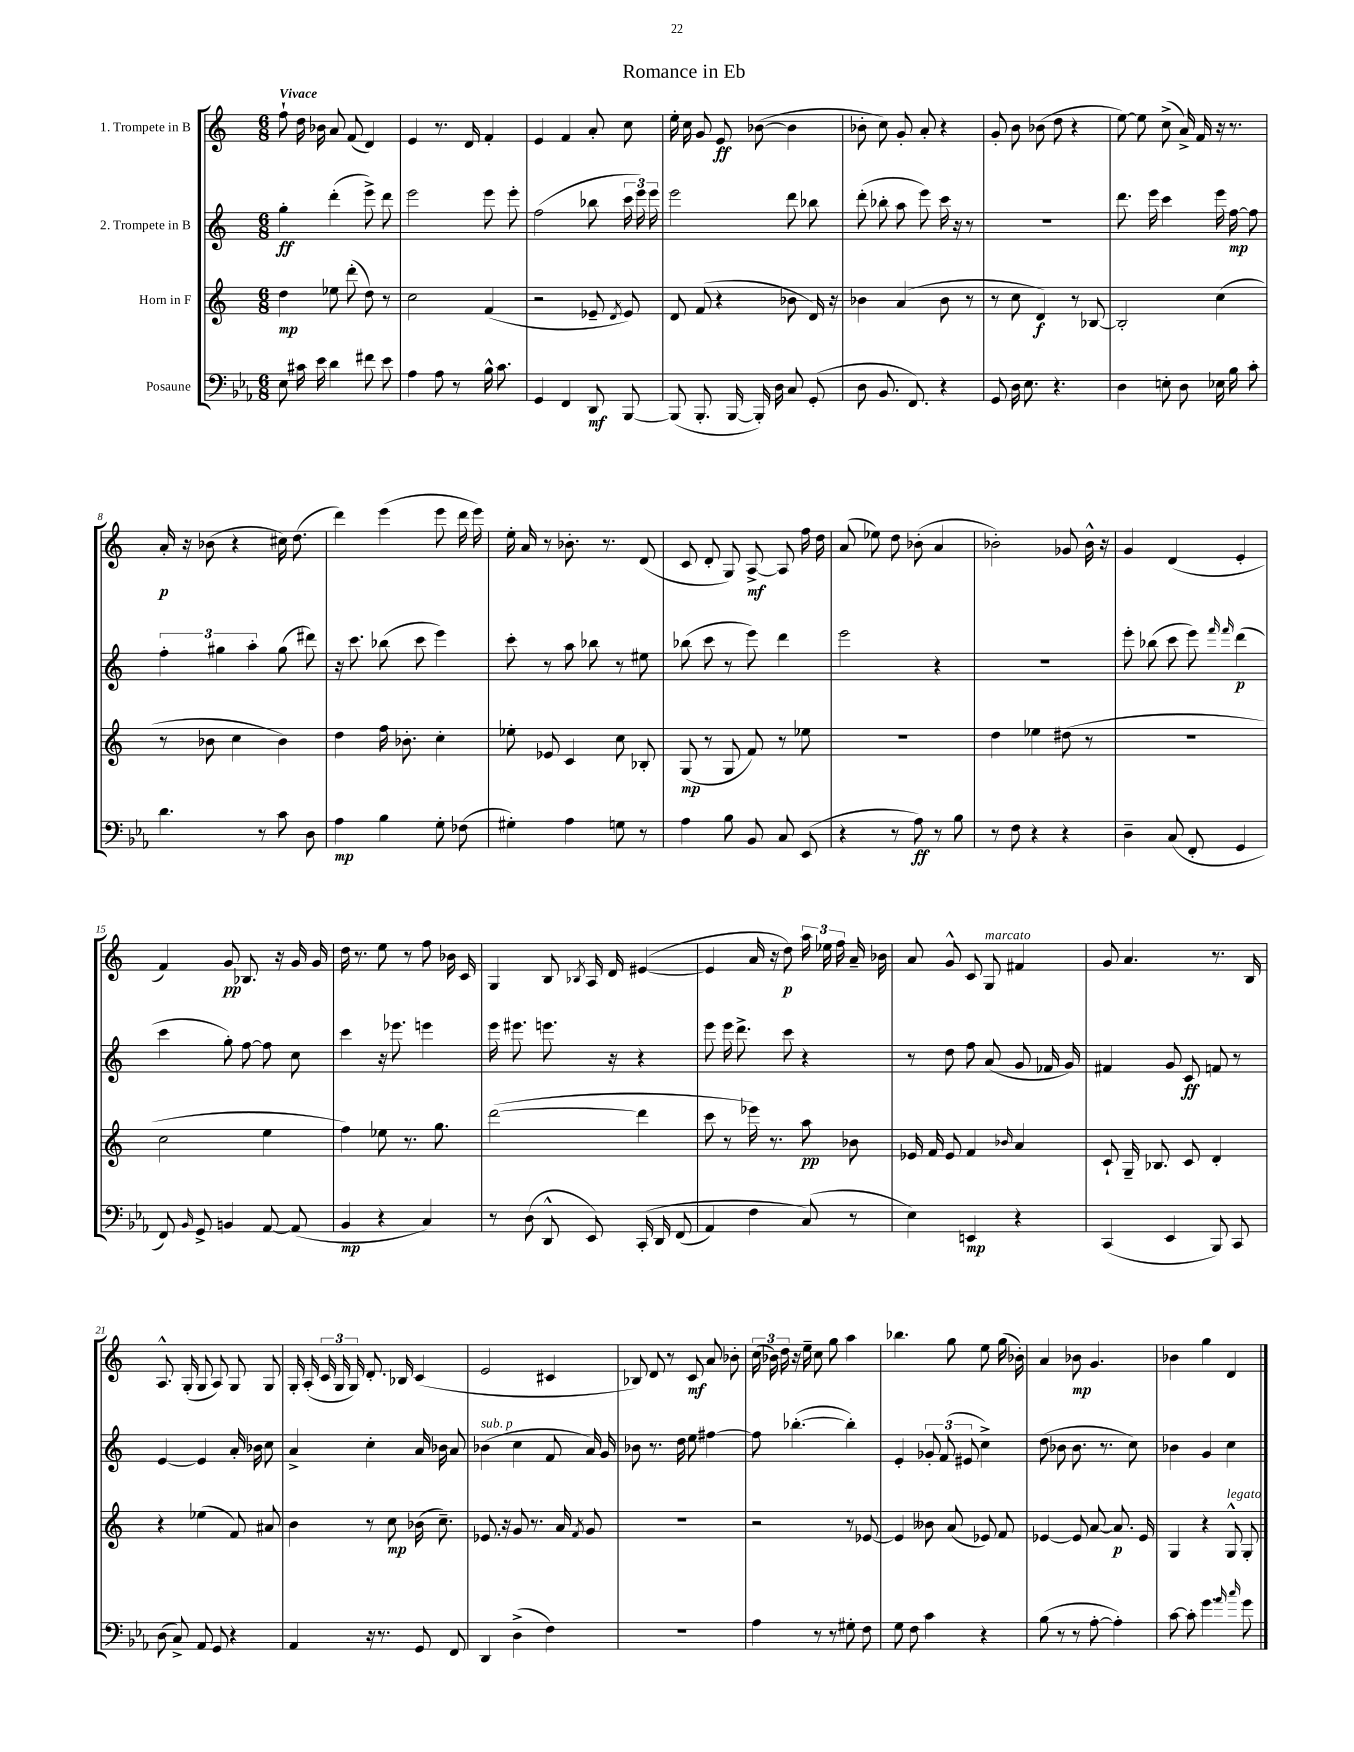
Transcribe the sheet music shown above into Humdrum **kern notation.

**kern	**kern	**kern	**kern
*staff4	*staff3	*staff2	*staff1
*clefF4	*clefG2	*clefG2	*clefG2
*k[b-e-a-]	*k[]	*k[]	*k[]
*M6/8	*M6/8	*M6/8	*M6/8
8E-	4dd	4gg'	8ff`
16c#	.	.	16dd
16e-	.	.	16b-
4d	8ee-	(4ddd'	8a
.	(8ddd'	.	(8f
8f#	8dd)	8eee^)	4d)
8e-	8r	8ddd	.
=	=	=	=
4A-	2cc	2eee	4e
8A-	.	.	8.r
8r	.	.	.
.	.	.	16d
16B-^^	(4f	8eee	4f'
8.c	.	.	.
.	.	8eee'	.
=	=	=	=
4GG	2r	(2ff	4e
4FF	.	.	4f
8DD	8e-~	8bb-	8a'
.	8qd	.	.
[8BBB-	8e-)	24ccc	8cc
.	.	24eee)	.
.	.	24eee	.
=	=	=	=
(8BBB-]	8d	2eee	16ee'
.	.	.	16cc
8.BBB-'	(8f	.	8g
.	4r	.	8e
[16BBB-	.	.	.
16BBB-'])	.	.	([8b-
16D	.	.	.
8C	8b-	8ddd	4b-]
(8GG'	16d)	8bb-	.
.	16r	.	.
=	=	=	=
8D	4b-	(8ddd'	8b-'
8.BB-	.	8bb-'	8cc)
.	(4a	8aa	8g'
8.FF)	.	.	.
.	.	8eee)	8a'
4r	8b-	16ccc	4r
.	.	16r	.
.	8r	8r	.
=	=	=	=
8GG	8r	2.r	8g'
16D	8cc	.	8b
8.E-	.	.	.
.	4d)	.	(8b-
4.r	.	.	8dd
.	8r	.	4r
.	[8B-	.	.
=	=	=	=
4D	2B-']	8.ddd	[8ee)
.	.	.	8ee]
.	.	16eee	.
8E'	.	4ccc	(8cc^
8D	.	.	16a^)
.	.	.	16f
16E-	(4cc	16eee	16r
16B-	.	[16ff	8.r
8c'	.	8ff]	.
=	=	=	=
4.d	8r	6ff'	16a'
.	.	.	16r
.	8b-	.	(8b-
.	.	6gg#	.
.	4cc	.	4r
.	.	6aa'	.
8r	.	.	.
8c	4b-)	(8gg#	16cc#)
.	.	.	(8.dd
8D	.	8ddd#)	.
=	=	=	=
4A-	4dd	16r	4ddd)
.	.	8.ccc	.
4B-	16ff	(8bb-	(4eee
.	8.b-'	.	.
.	.	8ccc	.
8G'	4cc'	4eee)	8eee
(8F-	.	.	16ddd
.	.	.	16eee)
=	=	=	=
4G#')	8ee-'	8ccc'	16ee'
.	.	.	16a
.	8e-	8r	8r
4A-	4c	8aa	8.b-'
.	.	8bb-	.
.	.	.	8.r
8G	8cc	8r	.
8r	8B-'	8ee#	(8d
=	=	=	=
4A-	(8G	(8bb-	8c
.	8r	8ccc	8d'
8B-	8G	8r	8G)
8BB-	8f)	8eee)	[8A^
8C	8r	4ddd	8A]
(8EE-	8ee-	.	16ff
.	.	.	16dd
=	=	=	=
4r	2.r	2eee	(8a
.	.	.	8ee-)
8r	.	.	8dd
8A-)	.	.	(8b-'
8r	.	4r	4a
8B-	.	.	.
=	=	=	=
8r	4dd	2.r	2b-')
8F	.	.	.
4r	4ee-	.	.
4r	(8dd#	.	8g-
.	8r	.	16b-^^
.	.	.	16r
=	=	=	=
4D~	2.r	8eee'	4g
.	.	(8bb-	.
(8C	.	8ccc	(4d
8FF'	.	8eee)	.
.	.	16qqfff	.
.	.	16qqfff	.
4GG	.	(4ddd	4e'
=	=	=	=
8FF)	2cc	4ccc	4f)
16qqBB-	.	.	.
8GG^	.	.	.
4BB	.	8gg')	8g
.	.	[8ff	8.B-
[8AA-	4ee	8ff]	.
.	.	.	16r
(8AA-]	.	8cc	16g
.	.	.	16g
=	=	=	=
4BB-	4ff)	4ccc	16dd
.	.	.	8.r
4r	8ee-	16r	8ee
.	.	8.eee-	.
.	8.r	.	8r
4C)	.	4eee	8ff
.	8.gg	.	.
.	.	.	16b-
.	.	.	16c
=	=	=	=
8r	([2ddd	16eee	4G
.	.	8.eee#	.
(8D	.	.	.
8DD^^	.	8.eee	8B
.	.	.	8qB-
8EE-)	.	.	16A
.	.	16r	16d
&(16CC'	4ddd]	4r	([4e#
16DD	.	.	.
(8FF	.	.	.
=	=	=	=
4AA-)	8ccc	8eee	4e#]
.	8r	16eee	.
.	.	8.ddd^	.
4F	16eee-)	.	16a
.	8.r	.	16r
.	.	8ccc	8dd)
(8C&)	8aa	4r	24aa
.	.	.	24ee-
.	.	.	24ff
8r	8b-	.	16a~
.	.	.	16b-
=	=	=	=
4E-)	16e-	8r	8a
.	16f	.	.
.	8e-	8dd	8g^^
4EE	4f	8ff	8c
.	.	(8a	8G
.	16qqb-	.	.
4r	4a	8g	4f#
.	.	16f-	.
.	.	16g)	.
=	=	=	=
(4CC	8c`	4f#	8g
.	16G~	.	4.a
.	8.B-	.	.
4EE-	.	8g	.
.	8c	8c	.
8BBB-)	4d'	8f	8.r
8CC	.	8r	.
.	.	.	16B
=	=	=	=
(8D	4r	[4e	8.A^^
8C^)	.	.	.
.	.	.	(16G'
8AA-	(4ee-	4e]	8G
8GG	.	.	8A)
4r	8f)	16a'	8G
.	.	16b-	.
.	8a#	8cc	8G
=	=	=	=
4AA-	4b	4a^	16G'
.	.	.	(16A'
.	.	.	24c
.	.	.	24G
.	.	.	24G)
16r	8r	4cc'	8.d'
8.r	.	.	.
.	8cc	.	.
.	.	.	16B-
8GG	(16b-	16a	(4c
.	8.cc~)	16b-	.
8FF	.	8a	.
=	=	=	=
4DD	8.e-	(4b-	2e
.	16r	.	.
(4D^	8g	4cc	.
.	8.r	.	.
4F)	.	8f	4c#
.	16a	.	.
.	8qf	.	.
.	8g	16a)	.
.	.	16g	.
=	=	=	=
2.r	2.r	8b-	8B-)
.	.	8.r	8d
.	.	.	8r
.	.	16dd	.
.	.	8ee	8c
.	.	[4ff#	8a
.	.	.	8b-'
=	=	=	=
4A-	2r	8ff#]	(24cc
.	.	.	24b-)
.	.	.	24dd
.	.	([4.bb-'	16r
.	.	.	16ee~
8r	.	.	8cc
8r	.	.	8gg
8G#'	8r	4bb-'])	4aa
8F	[8e-	.	.
=	=	=	=
8G	4e-]	4e'	4.bb-
8F	.	.	.
4c	8b--	12g-'	.
.	.	(12f	.
.	(8a	.	8gg
.	.	12e#	.
4r	8e-)	4cc^)	8ee
.	8f	.	(16gg
.	.	.	16b-')
=	=	=	=
(8B-	[4e-	(8dd	4a
8r	.	8b-	.
8r	8e-]	8.b-	8b-
[8A-'	[8a	.	4.g
.	.	8.r	.
4A-'])	8.a]	.	.
.	.	8cc)	.
.	16e-	.	.
=	=	=	=
[8c	4G	4b-	4b-
8c']	.	.	.
4.g	4r	4g	4gg
.	8G^^	4cc	4d
16qqa-	.	.	.
16qqcc	.	.	.
8g	8G'	.	.
==	==	==	==
*-	*-	*-	*-
